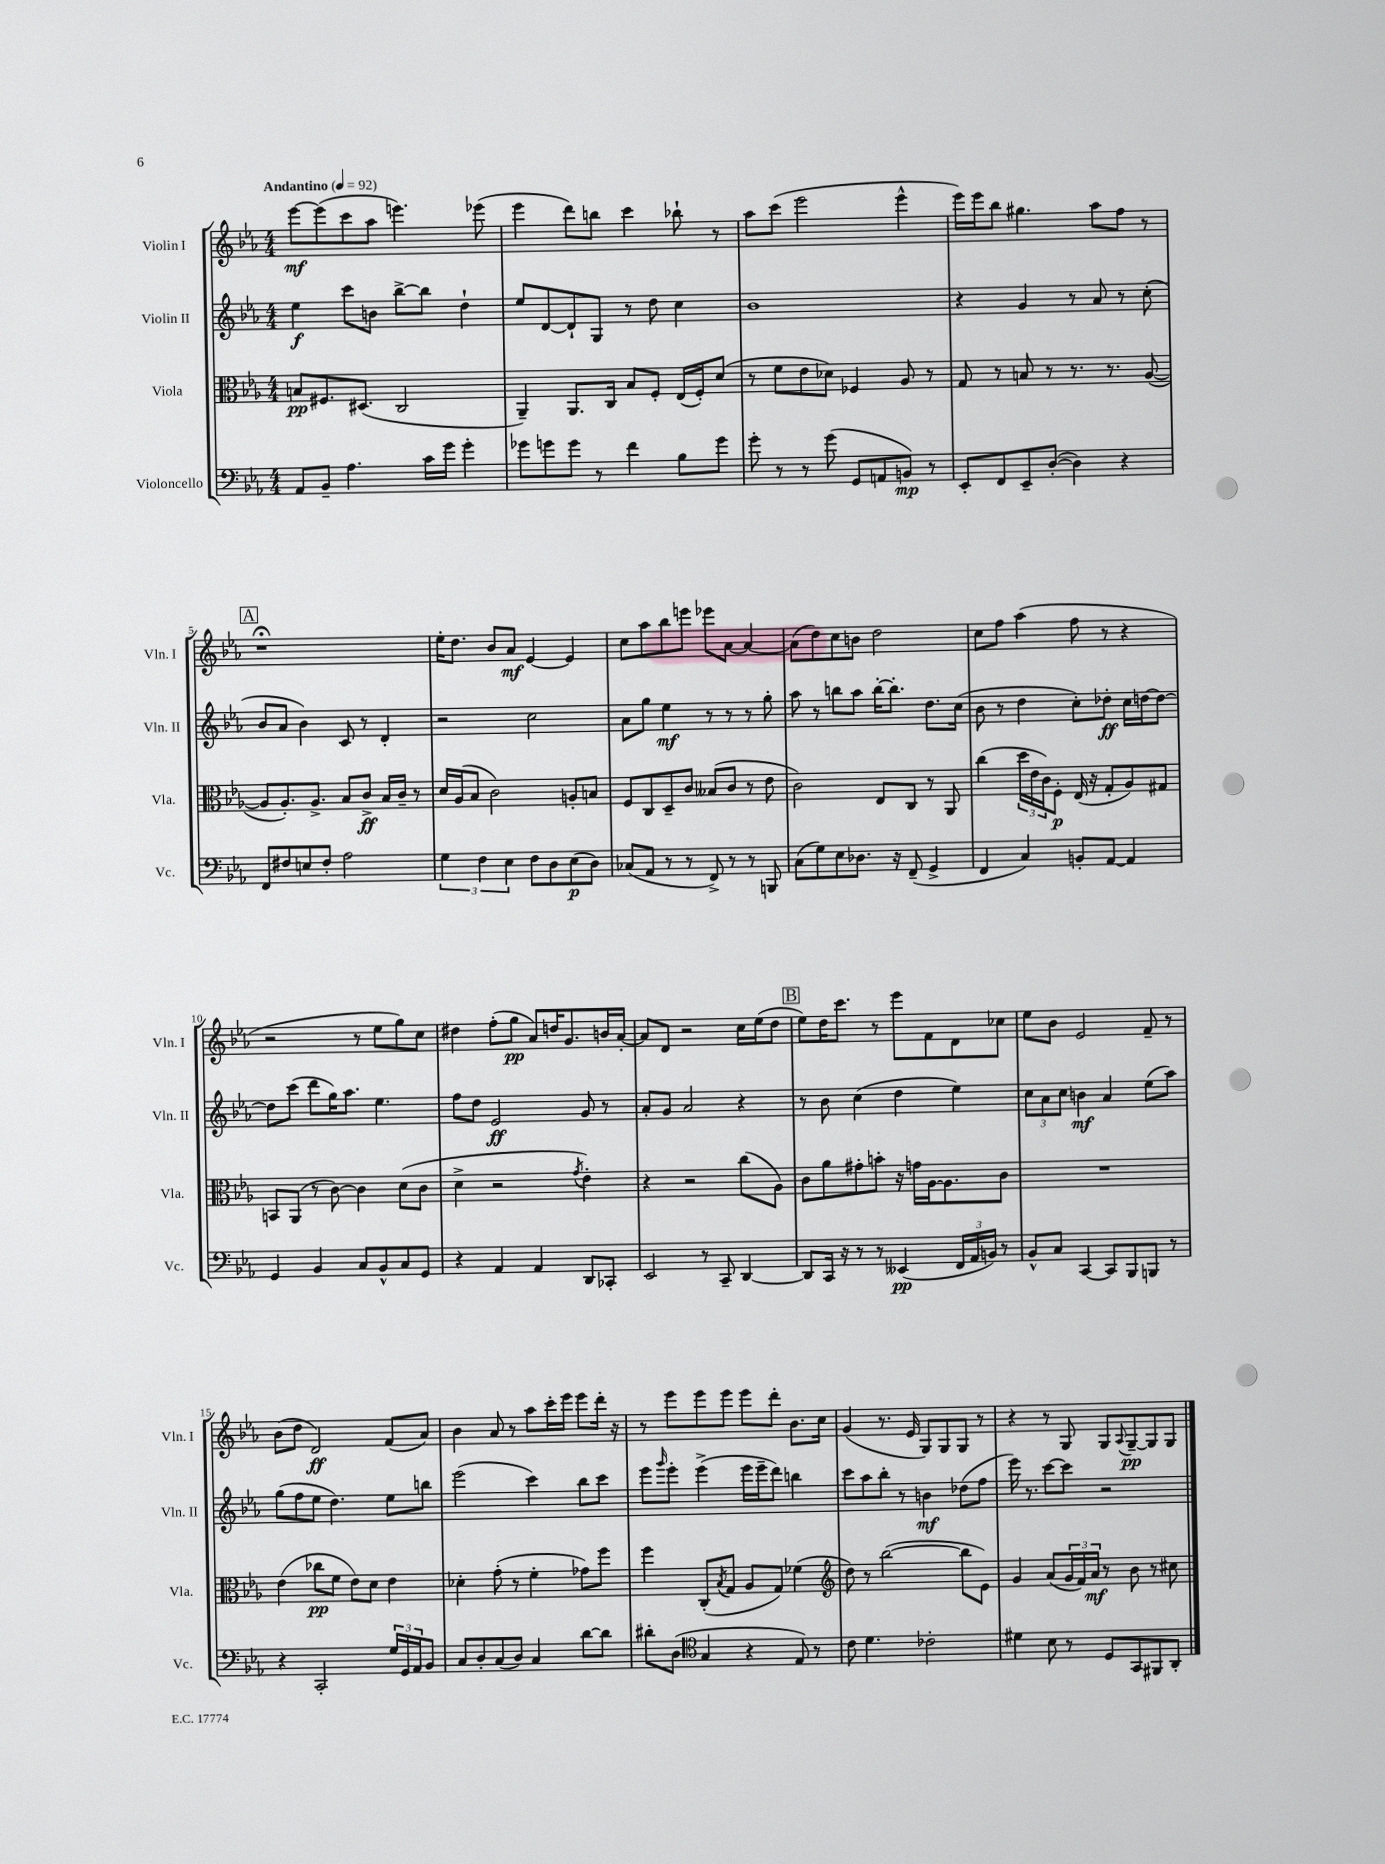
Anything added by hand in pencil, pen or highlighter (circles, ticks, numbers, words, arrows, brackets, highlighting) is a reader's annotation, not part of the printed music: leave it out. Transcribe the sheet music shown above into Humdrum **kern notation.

**kern	**kern	**kern	**kern
*staff4	*staff3	*staff2	*staff1
*clefF4	*clefC3	*clefG2	*clefG2
*k[b-e-a-]	*k[b-e-a-]	*k[b-e-a-]	*k[b-e-a-]
*M4/4	*M4/4	*M4/4	*M4/4
*MM92	*MM92	*MM92	*MM92
8AA-	8B	4ee-	[8eee-
8BB-~	8.F#	.	(8eee-]
4.A-	.	8ccc	8ccc
.	(8.D#	.	.
.	.	8b	8aa-
.	2C	[8bb-^	4.eee)
16c	.	8bb-]	.
16g	.	.	.
4g'	.	4dd`	.
.	.	.	(8eee-
=	=	=	=
8g-	4AA-~)	8ee-	4eee-
8g	.	[8d	.
8g	8.AA-	8d`]	8ddd)
8r	.	8G	8bb
.	16C	.	.
4f	8B-	8r	4ccc
.	8F'	8dd	.
8B-	(16E-	4cc	8bb-`
.	16F')	.	.
8g	(8d	.	8r
=	=	=	=
8g'	8r	1b-	8aa-
8r	8f	.	(8ccc
8r	8e-	.	2eee-
(8g	8d-)	.	.
8GG	4F-	.	.
8AA	.	.	.
8BB)	8A-	.	4eee-^^
8r	8r	.	.
=	=	=	=
8EE-'	8G	4r	16eee-)
.	.	.	16eee-
8FF	8r	.	8bb-
8EE-~	8B	4g	4.gg#
([8D'	8r	.	.
4D])	8.r	8r	.
.	.	8a-	8aa-
.	8.r	.	.
4r	.	8r	8ff
.	([8A-	(8cc'	8r
=	=	=	=
8FF	8A-]	8b-	1r;
8F#	8.A-')	8a-	.
8E	.	4b-)	.
.	8.A-^	.	.
8F#'	.	.	.
2A-	8B-	8c	.
.	8c^	8r	.
.	16B-	4d'	.
.	16c~	.	.
.	8r	.	.
=	=	=	=
6G	16d	2r	16ee-'
.	(16A-	.	8.dd
.	8B-	.	.
6F	.	.	.
.	2c)	.	8b-
6E-	.	.	.
.	.	.	8a-
8F	.	2cc	[4e-
8D	.	.	.
(8E-	8A'	.	4e-]
8D)	8B	.	.
=	=	=	=
(8C-	8F	8a-	8cc
8AA-	8C	8gg	8aa-
8r	8D~	4ee-	8bb-
8r	8c	.	8eee
8FF^)	(8B--	8r	8eee-
8r	8c	8r	[8a-
8r	8r	8r	4a-_
8BBB	8e-	8gg'	.
=	=	=	=
(8C	2c)	8aa-	(8a-]
8G)	.	8r	8dd)
8E-	.	8bb	8cc
8.D-	.	8aa-	8b
.	8E-	[16bb'	2dd
16r	.	8.bb']	.
(8FF~	8C	.	.
4GG^	8r	8.dd	.
.	8AA-	.	.
.	.	(16cc	.
=	=	=	=
4FF	(4cc	8b-	8cc
.	.	8r	8ff
4C)	24dd	4dd	(4aa-
.	24e-	.	.
.	24c)	.	.
.	8F'	.	.
8BB'	(16E-	8cc')	8ff
.	16r	.	.
[8AA-	8G'	8dd-'	8r
4AA-]	8A-)	16cc	4r
.	.	[16dd	.
.	8G#	8dd_	.
=	=	=	=
4GG	8BB	8dd]	2r
.	(8AA-	(8ccc	.
4BB-	8r	8ddd	.
.	[8c)	16gg)	.
.	.	8.aa-	.
8C	4c]	.	8r
8BB-^^	.	4.ee-	8ee-
8C	(8d	.	8gg)
8GG	8c	.	8cc
=	=	=	=
4r	4d^	8ff	4dd#
.	.	8dd	.
4AA-	2r	2e-	(8ff'
.	.	.	8gg
4AA-	.	.	8a-)
.	.	.	16dd
.	.	.	8.g
.	8qg	.	.
8DD	4e-')	8g	.
8CC-'	.	8r	16b
.	.	.	[16a-'
=	=	=	=
2EE-	4r	8a-'	8a-]
.	.	8g	8d
.	2r	2a-	2r
8r	.	.	.
8CC~	.	.	.
[4DD	(8cc	4r	16cc
.	.	.	(16ee-
.	8A-)	.	8dd
=	=	=	=
8DD]	8c	8r	8ee-)
16CC	8a-	8b-	16dd
16r	.	.	8.ccc
8r	8g#'	(4cc	.
8r	8b'	.	8r
(4EE--	16r	4dd	8eee-
.	16g	.	.
.	[16A-	.	8f
.	8.A-]	.	.
24FF	.	4ee-)	8d
24AA-	.	.	.
24BB)	.	.	.
8r	8c	.	8cc-
=	=	=	=
8BB-^^	1r	12cc	8ee-
.	.	12a-	.
8C	.	.	8b-
.	.	12cc	.
[4CC	.	4b	2e-
8CC]	.	4a-	.
8BBB-	.	.	.
8BBB	.	(8ee-	8f~
8r	.	8aa-)	8r
=	=	=	=
4r	(4e-	(8gg	(8b-
.	.	8ff	8dd
2CC'	8cc-	8ee-	2d)
.	8f	4.dd)	.
.	8e-)	.	.
.	8d	.	.
24G	4e-	8ee-	(8f
24GG	.	.	.
24AA-	.	.	.
8BB-	.	8bb	8a-)
=	=	=	=
8C	4d-'	(2eee-	4b-
8D'	.	.	.
(8C	(8g'	.	8a-
8D)	8r	.	8r
4C	4f'	4ccc)	8aa-
.	.	.	16ccc'
.	.	.	16eee-
[8d	8g-)	8bb-	8eee-
8d]	8ff	8ccc	16ddd'
.	.	.	16r
=	=	=	=
8d#'	4ff	8eee-	8r
.	.	16qqggg	.
(8D	.	8eee-'	8eee-
*clefC4	*	*	*
4G	(8C'	(4eee-^	8eee-
.	8qB-	.	.
.	8G	.	8eee-
4r	8A-	16eee-	8eee-
.	.	16eee-~	.
.	8G)	8ddd)	8ddd'
8E-)	(4f-	4bb	8.b-
8r	.	.	.
.	.	.	16cc
=	=	=	=
*	*clefG2	*	*
8c	8dd)	8ccc	(4g
4.d	8r	8aa-	.
.	([2bb-	8bb-'	8.r
.	.	8r	.
.	.	.	16e-
2c-'	.	4b	8G)
.	.	.	8G
.	8bb-]	(8dd-	8G
.	8e-)	8ff	8r
=	=	=	=
4d#	4g	16eee-)	4r
.	.	8.r	.
8B-	(8a-	[8ccc	8r
8r	24g	8ccc]	8G
.	24f)	.	.
.	24a-	.	.
8D	8r	2r	8G
.	.	.	8qqA-
8GG	8b-	.	[8G~
8FF#	8r	.	8G]
8AA-'	8cc#	.	8G
==	==	==	==
*-	*-	*-	*-
